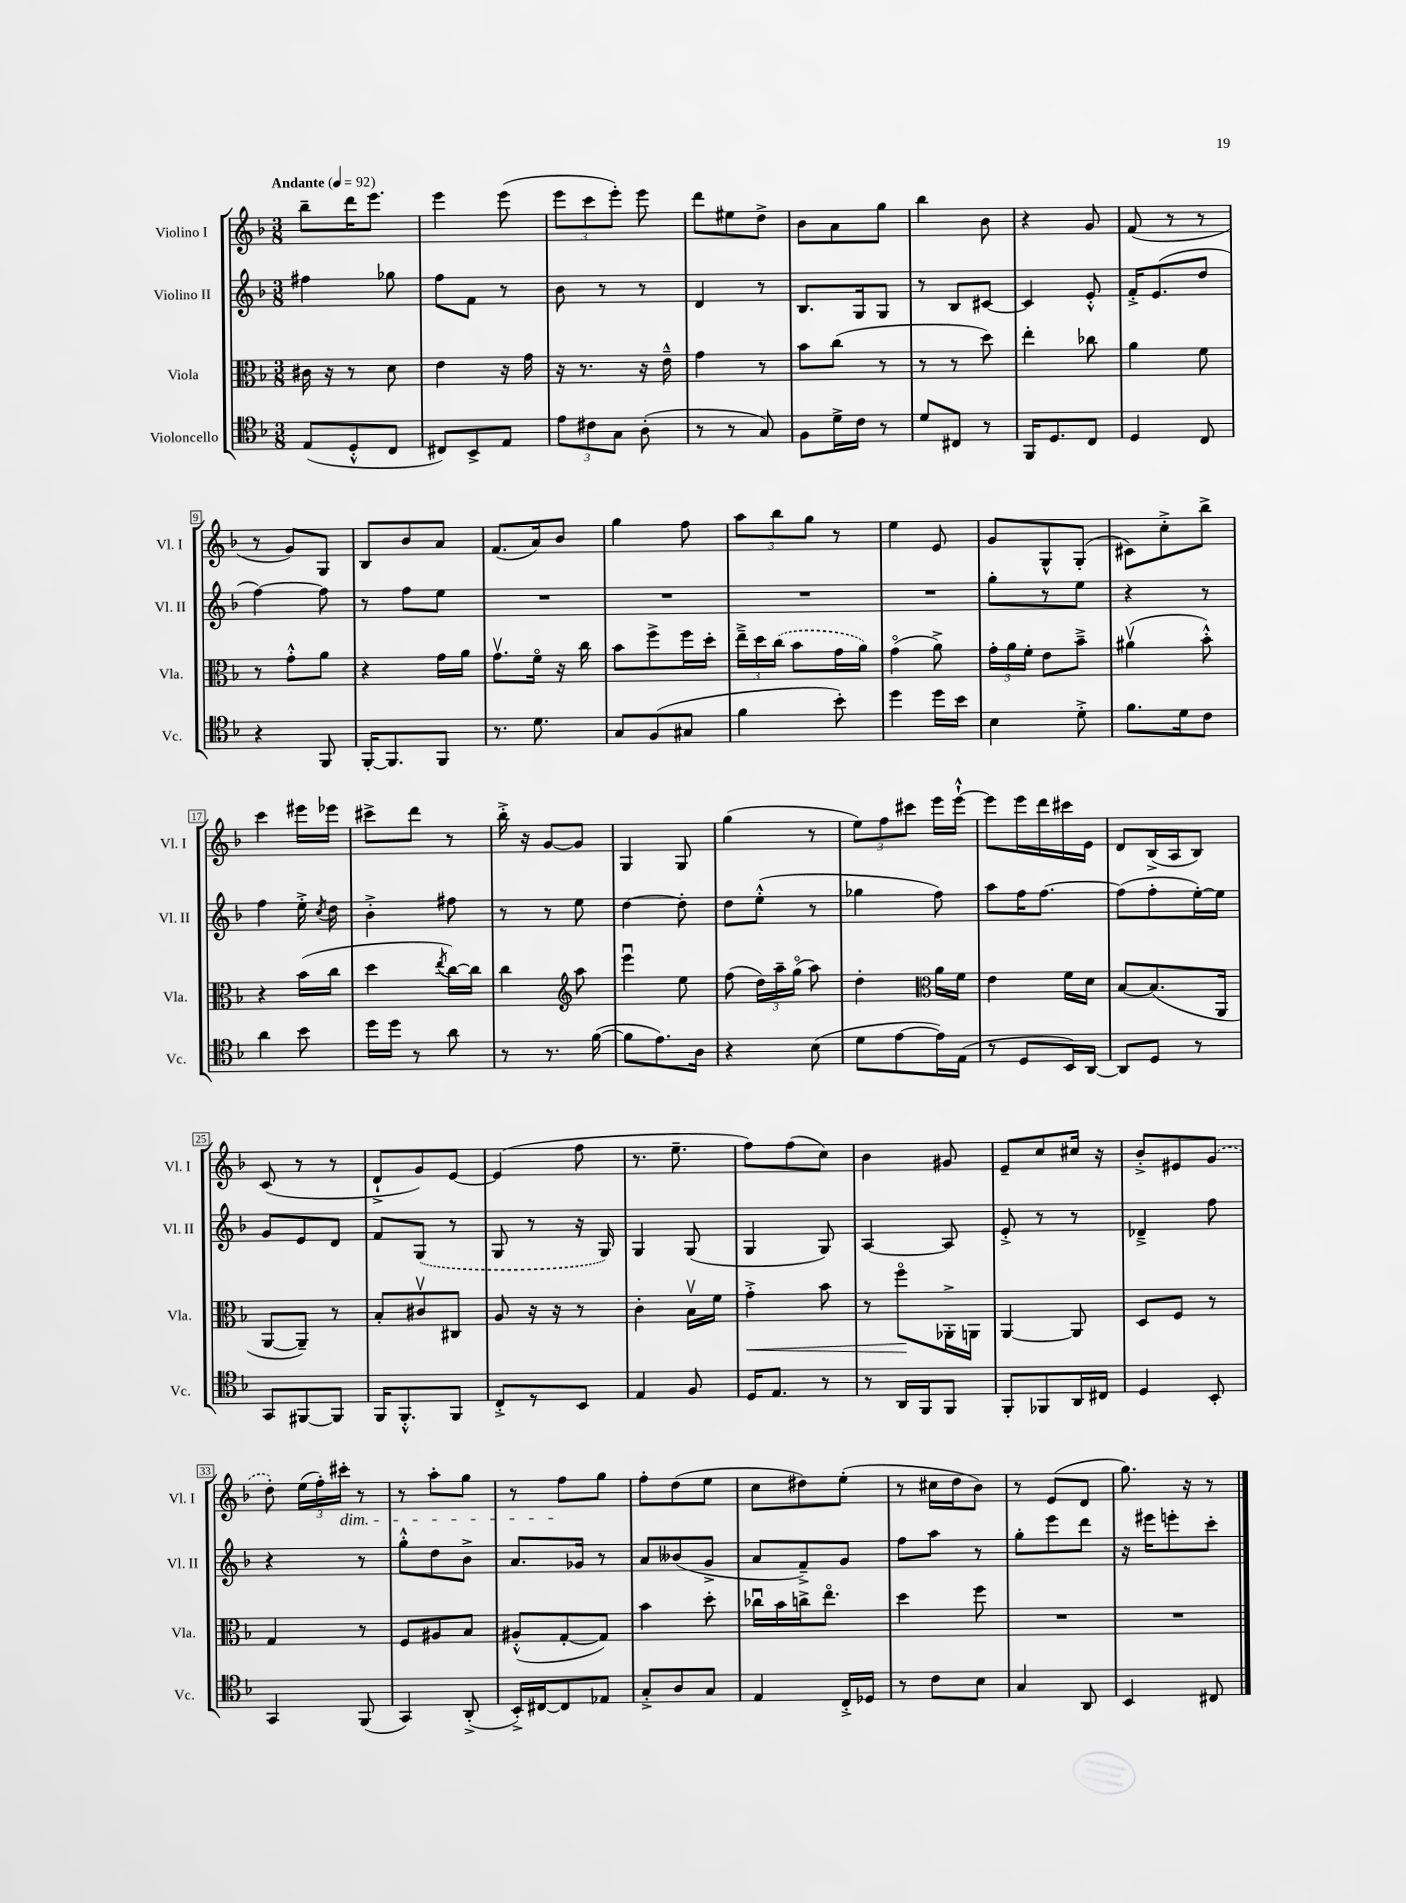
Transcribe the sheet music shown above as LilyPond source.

<<
\new StaffGroup <<
\new Staff = "s0" \with { instrumentName = "Violino I" shortInstrumentName = "Vl. I" } {
    \clef treble \key f \major \numericTimeSignature \time 3/8 \tempo "Andante" 4 = 92
    \autoBeamOff bes''8[-- d'''16 e'''8.] |
    e'''4 e'''8( |
    \tuplet 3/2 { e'''8[ c'''8 e'''8]-.) } e'''8 |
    d'''8[ eis''8 d''8]-> |
    bes'8[ a'8 g''8] |
    bes''4 bes'8 |
    r4 g'8 |
    f'8( r8 r8 |
    r8 g'8[) g8] |
    bes8[ bes'8 a'8] |
    f'8.[( a'16) bes'8] |
    g''4 f''8 |
    \tuplet 3/2 { a''8[ bes''8 g''8] } r8 |
    e''4 e'8 |
    g'8[ g8-^ g8]-.( |
    cis'8[) c''8-.-> bes''8]-> |
    c'''4 eis'''16[ ees'''16] |
    cis'''8[-> d'''8] r8 |
    bes''16-.-> r16 g'8[~ g'8] |
    g4 g8 |
    g''4( r8 |
    \tuplet 3/2 { e''8[) f''8 cis'''8] } e'''16[ e'''16]~-!-^ |
    e'''8[ e'''16 d'''16 cis'''16 e'16] |
    d'8[ bes16->( a16 bes8]) |
    c'8( r8 r8 |
    d'8[-!-> g'8) e'8]~ |
    e'4( f''8 |
    r8. e''8.-- |
    f''8[) f''8( c''8]) |
    bes'4 gis'8 |
    e'8[-- c''8 cis''16] r16 |
    bes'8[-.-> eis'8 \once \slurDashed g'8]( |
    d''8-.) \tuplet 3/2 { e''16[( f''16-.) cis'''16]-.\dim } r8 |
    r8 a''8[-. g''8] |
    r8 f''8[\! g''8] |
    f''8[-. d''8( e''8] |
    c''8[ dis''8) e''8]-.( |
    r8 cis''16[ d''16 bes'8]) |
    r8 e'8[( d'8] |
    g''8.) r16 r8 \bar "|." |
}
\new Staff = "s1" \with { instrumentName = "Violino II" shortInstrumentName = "Vl. II" } {
    \clef treble \key f \major \numericTimeSignature \time 3/8
    \autoBeamOff fis''4 ges''8 |
    f''8[ f'8] r8 |
    bes'8 r8 r8 |
    d'4 r8 |
    bes8.[ g16 g8] |
    r8 bes8[ cis'8]~ |
    cis'4 e'8-.-^ |
    f'16[-.-> e'8.( d''8] |
    f''4~) f''8 |
    r8 f''8[ e''8] |
    R4. |
    R4. |
    R4. |
    R4. |
    g''8[-. r8 e''8] |
    r4 r8 |
    f''4 e''16-.-> \acciaccatura { c''8 } d''16 |
    bes'4-.-> fis''8 |
    r8 r8 e''8 |
    d''4~ d''8-. |
    d''8[ e''8]-.-^( r8 |
    ges''4 f''8) |
    a''8[ f''16 f''8.]~ |
    f''8[( f''8-. e''16~-.) e''16] |
    g'8[ e'8 d'8] |
    f'8[ \once \slurDashed g8]( r8 |
    g8 r8 r16 g16) |
    g4 g8( |
    g4 g8) |
    a4~ a8 |
    e'8-.-> r8 r8 |
    des'4---> f''8 |
    r4 r8 |
    g''8[-.-^ d''8 bes'8]-> |
    a'8.[ ges'16] r8 |
    a'8[ beses'8( g'8]-> |
    a'8[ f'8--->) g'8] |
    f''8[ a''8] r8 |
    g''8[-. e'''8 d'''8] |
    r16 eis'''16[ e'''8-. c'''8]-. \bar "|." |
}
\new Staff = "s2" \with { instrumentName = "Viola" shortInstrumentName = "Vla." } {
    \clef alto \key f \major \numericTimeSignature \time 3/8
    \autoBeamOff cis'16 r16 r8 d'8 |
    e'4 r16 g'16 |
    r16 r8. r16 e'16---^ |
    g'4 r8 |
    bes'8[ c''8]( r8 |
    r8 r8 d''8) |
    e''4-. ces''8 |
    a'4 f'8 |
    r8 g'8[-.-^ a'8] |
    r4 g'16[ a'16] |
    g'8.[\upbow f'16]\flageolet r16 c''16 |
    bes'8[ f''8-> f''16 d''16]-. |
    \tuplet 3/2 { e''16[---> d''16 \once \slurDashed c''16]( } bes'8[ g'16 a'16]) |
    g'4\flageolet( a'8->) |
    \tuplet 3/2 { g'16[-. a'16 f'16]-. } e'8[ bes'8]---> |
    ais'4\upbow( bes'8-.-^) |
    r4 bes'16[( c''16] |
    d''4 \acciaccatura { e''8 } c''16[~) c''16] |
    c''4 \clef treble a''8 |
    e'''4\downbow e''8 |
    f''8( \tuplet 3/2 { d''16[) a''16-- g''16]\flageolet( } a''8) |
    d''4-. \clef alto a'16[ f'16] |
    e'4 f'16[ d'16] |
    bes8[~ bes8.( a,16] |
    a,8[~ a,8]--) r8 |
    bes8[-. cis'8\upbow cis8] |
    a8 r16 r16 r8 |
    c'4-. bes16[\upbow f'16] |
    g'4-.->\< bes'8 |
    r8 f''8[\flageolet\! aes,16-.-> a,16] |
    a,4~ a,8 |
    d8[ f8] r8 |
    g4 r8 |
    f8[ ais8 bes8] |
    ais8[-.-^( g8~-. g8]) |
    bes'4 d''8-. |
    ces''16[\downbow bes'16 c''16-> e''8.]\flageolet |
    d''4 f''8 |
    R4. |
    R4. \bar "|." |
}
\new Staff = "s3" \with { instrumentName = "Violoncello" shortInstrumentName = "Vc." } {
    \clef tenor \key f \major \numericTimeSignature \time 3/8
    \autoBeamOff e8[( d8-.-^ c8] |
    cis8[) bes,8-> e8] |
    \tuplet 3/2 { e'8[ cis'8 g8] } a8-.( |
    r8 r8 g8) |
    f8[ d'16-> c'16] r8 |
    d'8[ cis8] r8 |
    f,16[ d8. c8] |
    d4 c8 |
    r4 f,8 |
    f,16[~-. f,8. f,8] |
    r8. d'8. |
    g8[ f8( gis8] |
    f'4 bes'8-.) |
    d''4 d''16[ bes'16] |
    bes4 d'8-.-> |
    f'8.[ d'16 c'8] |
    a'4 bes'8 |
    d''16[ d''16] r8 a'8 |
    r8 r8. f'16~( |
    f'8[ e'8.) a16] |
    r4 bes8( |
    d'8[ e'8~ e'16) e16]( |
    r8 d8[ bes,16) a,16]~ |
    a,8[ d8] r8 |
    g,8[ fis,8~ fis,8] |
    f,16[ f,8.-.-^ f,8] |
    c8[-.-> r8 bes,8] |
    e4 f8 |
    d16[ e8.] r8 |
    r8 a,16[ f,16 f,8] |
    f,8[-. fes,8 a,16 cis16] |
    d4 bes,8-. |
    g,4 f,8( |
    g,4) a,8-.->( |
    bes,16[-.->) cis16~ cis8 ees8] |
    g8[-.-> a8 g8] |
    e4 c16[-.-> des16] |
    r8 c'8[ bes8] |
    g4 a,8 |
    bes,4 cis8 \bar "|." |
}
>>
>>
\layout { \context { \Score \override BarNumber.stencil = #(make-stencil-boxer 0.1 0.3 ly:text-interface::print) } }
